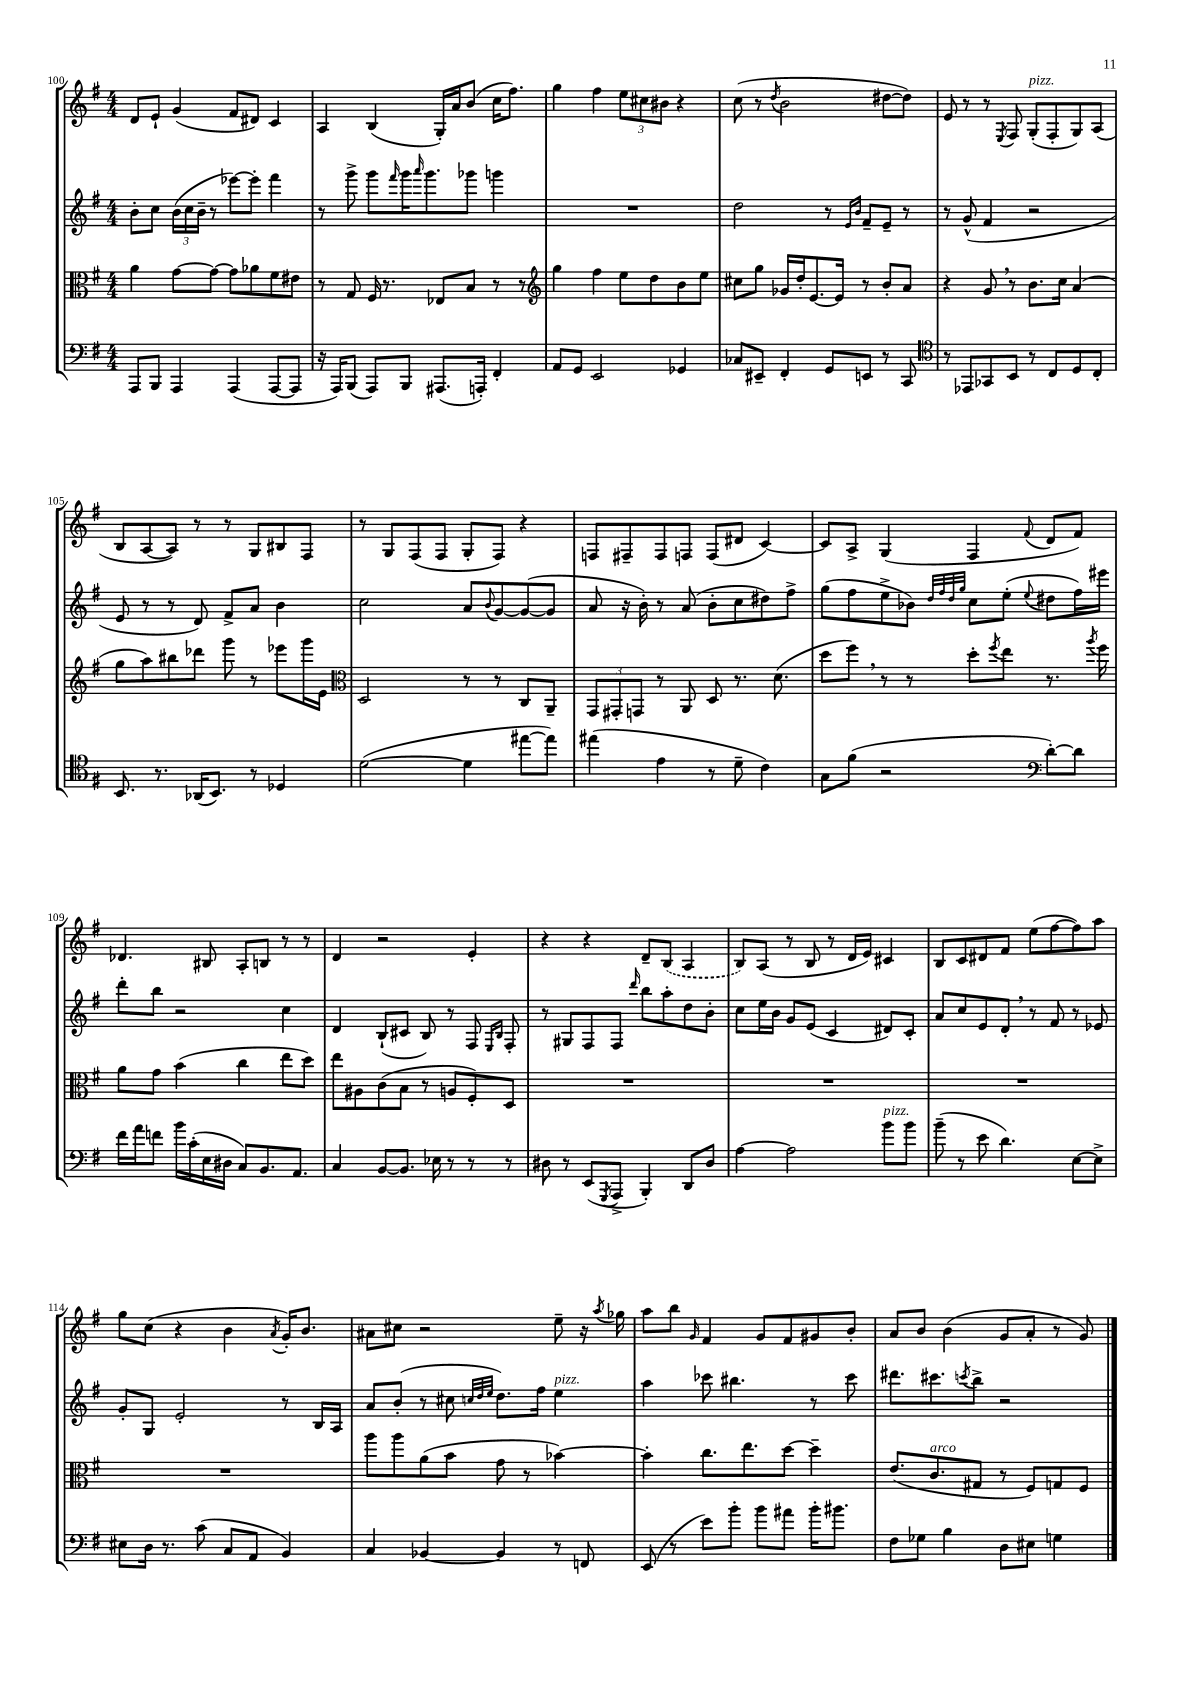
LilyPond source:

<<
\new StaffGroup <<
\new Staff = "s0" {
    \clef treble \key g \major \numericTimeSignature \time 4/4
    d'8 e'8-! g'4( fis'8 dis'8) c'4 |
    a4 b4( g16-.) a'16 b'8( c''16 fis''8.) |
    g''4 fis''4 \tuplet 3/2 { e''8 cis''8 bis'8 } r4 |
    c''8( r8 \acciaccatura { d''8 } b'2 dis''8~ dis''8) |
    e'8 r8 r8 \acciaccatura { e8 } fis8 g8-.^\markup { \italic "pizz." }( fis8-. g8) a8( |
    b8 a8~ a8) r8 r8 g8 bis8 fis8 |
    r8 g8 fis8( fis8 g8-. fis8) r4 |
    f8 fis8-- fis8 f8 f8( dis'8 c'4~) |
    c'8 a8-> g4( fis4 \appoggiatura { fis'8 } d'8 fis'8) |
    des'4. bis8 a8-. b8 r8 r8 |
    d'4 r2 e'4-. |
    r4 r4 d'8-- \once \slurDashed b8( a4 |
    b8) a8( r8 b8 r8 d'16 e'16) cis'4 |
    b8 c'8 dis'8 fis'8 e''8( fis''8~ fis''8) a''8 |
    g''8 c''8( r4 b'4 \acciaccatura { a'8 } g'16-.) b'8. |
    ais'8 cis''8 r2 e''8-- r16 \acciaccatura { a''8 } ges''16 |
    a''8 b''8 \grace { g'16 } fis'4 g'8 fis'8 gis'8 b'8-. |
    a'8 b'8 b'4( g'8 a'8-. r8 g'8) \bar "|." |
}
\new Staff = "s1" {
    \clef treble \key g \major \numericTimeSignature \time 4/4
    b'8-. c''8 \tuplet 3/2 { b'16( c''16 b'16-- } r8 ees'''8~) ees'''8-. fis'''4 |
    r8 g'''8-> g'''8 \grace { fis'''16 } g'''16 \grace { a'''16 } g'''8. ges'''8 g'''4 |
    R1 |
    d''2 r8 \grace { e'16 b'16 } fis'8-- e'8-- r8 |
    r8 g'8-^( fis'4 r2 |
    e'8 r8 r8 d'8) fis'8-> a'8 b'4 |
    c''2 a'8 \appoggiatura { b'8 } g'8~ g'8~( g'8 |
    a'8 r16 b'16-.) r8 a'8( b'8-. c''8 dis''8) fis''8-> |
    g''8( fis''8 e''8-> bes'8) \grace { d''32 fis''32 d''32 g''32 } c''8 e''8-.( \appoggiatura { e''8 } dis''8 fis''16) eis'''16 |
    d'''8-. b''8 r2 c''4 |
    d'4 b8-!( cis'8 b8) r8 fis8 \grace { e16 b16 } fis8-. |
    r8 gis8 fis8 fis8 \grace { d'''16 } b''8 a''8-. d''8 b'8-. |
    c''8 e''16 b'16 g'8 e'8( c'4 dis'8) c'8-. |
    a'8 c''8 e'8 d'8-. \breathe r8 fis'8 r8 ees'8 |
    g'8-. g8 e'2-. r8 b16 a16 |
    a'8 b'8-.( r8 cis''8 \grace { c''32 d''32 e''32 } d''8.) fis''16 e''4^\markup { \italic "pizz." } |
    a''4 ces'''8 bis''4. r8 ces'''8 |
    dis'''8. cis'''8. \acciaccatura { c'''8 } b''8-> r2 \bar "|." |
}
\new Staff = "s2" {
    \clef alto \key g \major \numericTimeSignature \time 4/4
    a'4 g'8~ g'8~ g'8 aes'8 fis'8 eis'8 |
    r8 g8 fis16 r8. ees8 b8 r8 r8 |
    \clef treble g''4 fis''4 e''8 d''8 b'8 e''8 |
    cis''8 g''8 ges'16 d''16-. e'8.~ e'16 r8 b'8-. a'8 |
    r4 g'8 \breathe r8 b'8. c''16 a'4( |
    g''8 a''8) bis''8 des'''8 g'''8 r8 ees'''8 g'''16 e'16 |
    \clef alto d2 r8 r8 c8 a,8-- |
    \tuplet 3/2 { g,8 gis,8-. g,8 } r8 a,8 d8 r8. d'8.( |
    d''8 fis''8) \breathe r8 r8 d''8-. \acciaccatura { fis''8 } e''8 r8. \acciaccatura { a''8 } fis''16 |
    a'8 g'8 b'4( c''4 e''8 d''8) |
    e''8 ais8 c'8( b8 r8 a8 fis8-.) d8 |
    R1 |
    R1 |
    R1 |
    R1 |
    a''8 a''8 a'8( b'8 g'8 r8 bes'4~) |
    bes'4-. c''8. e''8. d''8~ d''4-- |
    e'8.( c'8.^\markup { \italic "arco" } gis8 r8 fis8) g8 fis8 \bar "|." |
}
\new Staff = "s3" {
    \clef bass \key g \major \numericTimeSignature \time 4/4
    a,,8 b,,8 a,,4 a,,4( a,,8~ a,,8 |
    r16 a,,16) b,,8( a,,8) b,,8 ais,,8.( a,,16-.) fis,4-. |
    a,8 g,8 e,2 ges,4 |
    ces8 eis,8-- fis,4-. g,8 e,8 r8 c,8 |
    \clef tenor r8 ees,8 ges,8 b,8 r8 c8 d8 c8-. |
    b,8. r8. aes,16( b,8.) r8 des4 |
    d'2~( d'4 eis''8~ eis''8) |
    eis''4( e'4 r8 d'8-- c'4) |
    g8 fis'8( r2 \clef bass d'8~-.) d'8 |
    fis'16 a'16 f'8 b'16 c'16-.( e16 dis16 c8) b,8. a,8. |
    c4 b,8~ b,8. ees16 r8 r8 r8 |
    dis8 r8 e,8( \acciaccatura { g,,8 } a,,8-> b,,4-.) d,8 dis8 |
    a4~ a2 b'8^\markup { \italic "pizz." } b'8 |
    b'8--( r8 e'8 d'4.) e8~ e8-> |
    eis8 d16 r8. c'8( c8 a,8 b,4) |
    c4 bes,4~ bes,4 r8 f,8 |
    e,8( r8 e'8) b'8-. b'8 ais'8 b'16-. bis'8. |
    fis8 ges8 b4 d8 eis8 g4 \bar "|." |
}
>>
>>
\layout { \context { \Score currentBarNumber = #100 } }
